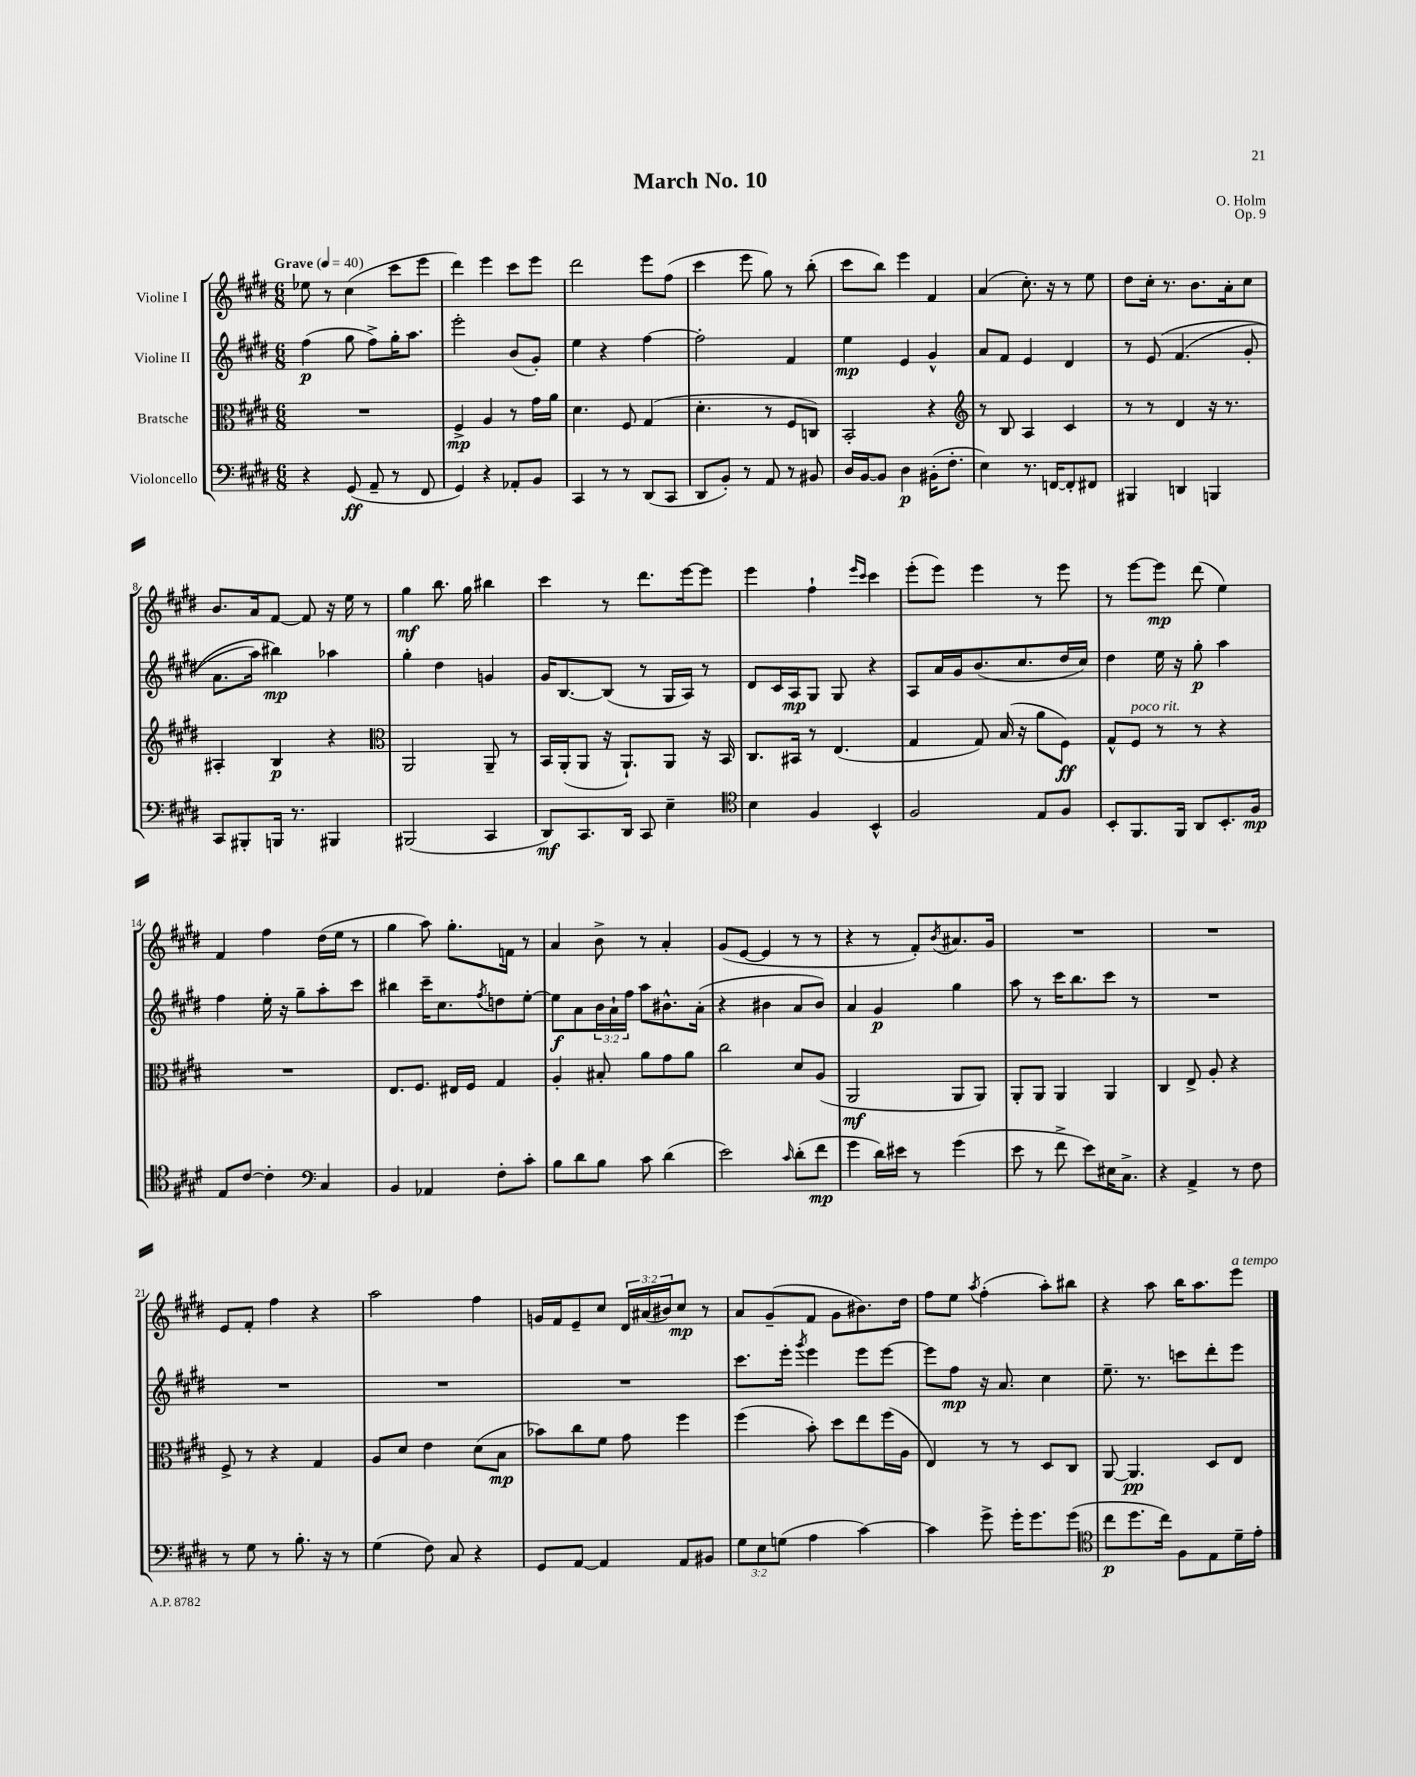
\header { title = "March No. 10" composer = "O. Holm" opus = "Op. 9" }
<<
\new StaffGroup <<
\new Staff = "s0" \with { instrumentName = "Violine I" } {
    \clef treble \key e \major \numericTimeSignature \time 6/8 \override Staff.TupletNumber.text = #tuplet-number::calc-fraction-text \tempo "Grave" 4 = 40
    ees''8 r8 cis''4( cis'''8 e'''8 |
    dis'''4) e'''4 cis'''8 e'''8 |
    dis'''2 e'''8 fis''8( |
    cis'''4 e'''8 gis''8) r8 b''8-.( |
    cis'''8 b''8) e'''4 fis'4 |
    a'4( cis''8.-.) r16 r8 e''8 |
    dis''8 cis''16-. r8. b'8. a'16-. cis''8 |
    b'8. a'16 fis'8~ fis'8 r16 e''16 r8 |
    gis''4\mf b''8. gis''16 bis''4 |
    cis'''4 r8 dis'''8. e'''16~ e'''8 |
    e'''4 fis''4-! \grace { e'''16 cis'''16 } cis'''4 |
    e'''8-.( e'''8) e'''4 r8 e'''8 |
    r8 e'''8~ e'''8\mp dis'''8( e''4) |
    fis'4 fis''4 dis''16( e''16 r8 |
    gis''4 a''8) gis''8.-. f'16 r8 |
    a'4 b'8-> r8 a'4-. |
    gis'8( e'8~ e'4 r8 r8 |
    r4 r8 fis'8-.) \acciaccatura { b'8 } ais'8. gis'16 |
    R2. |
    R2. |
    e'8 fis'8-. fis''4 r4 |
    a''2 fis''4 |
    g'16 fis'16 e'8-- cis''8 \tuplet 3/2 { dis'16 ais'16( bis'16) } cis''8\mp r8 |
    a'8 gis'8--( fis'8 gis'8 bis'8.) dis''16 |
    fis''8 e''8 \acciaccatura { a''8 } fis''4-.( a''8-.) bis''8 |
    r4 a''8 b''16 a''8. e'''8^\markup { \italic "a tempo" } \bar "|." |
}
\new Staff = "s1" \with { instrumentName = "Violine II" } {
    \clef treble \key e \major \numericTimeSignature \time 6/8 \override Staff.TupletNumber.text = #tuplet-number::calc-fraction-text
    fis''4\p( gis''8 fis''8->) gis''16-. a''8. |
    e'''2-. b'8( gis'8-.) |
    e''4 r4 fis''4~ |
    fis''2-. fis'4 |
    e''4\mp e'4 gis'4-^ |
    a'8 fis'8 e'4 dis'4 |
    r8 e'8\( fis'4.( gis'8-. |
    a'8. a''16) bis''4\mp\) aes''4 |
    gis''4-. dis''4 g'4 |
    gis'16 b8.~ b8( r8 gis16 a16) r8 |
    dis'8 cis'16 a16\mp gis8 gis8 r4 |
    a8 a'16 gis'16 b'8.( cis''8. dis''16 cis''16) |
    dis''4 e''16 r16 gis''8-.\p a''4 |
    fis''4 e''16-. r16 gis''8-- a''8-. cis'''8 |
    bis''4 cis'''16-- cis''8. \acciaccatura { fis''8 } d''8 e''8~-. |
    e''8\f a'8 \tuplet 3/2 { b'16 a'16-! fis''16 } a''8 bis'8.-^ a'16-.( |
    r4 bis'4 a'8 bis'8) |
    a'4 gis'4\p gis''4 |
    a''8 r8 cis'''16 b''8. cis'''8 r8 |
    R2. |
    R2. |
    R2. |
    R2. |
    cis'''8. e'''16-. \acciaccatura { gis'''8 } e'''4 e'''8 e'''8~ |
    e'''8 fis''8\mp r16 a'8. cis''4 |
    e''8.-- r8. c'''8 dis'''8-. e'''8 \bar "|." |
}
\new Staff = "s2" \with { instrumentName = "Bratsche" } {
    \clef alto \key e \major \numericTimeSignature \time 6/8
    R2. |
    fis4->\mp a4 r8 gis'16 a'16 |
    dis'4. fis8 gis4( |
    dis'4.-. r8 fis8 c8) |
    b,2-. r4 |
    \clef treble r8 b8 a4 cis'4 |
    r8 r8 dis'4 r16 r8. |
    ais4-. b4\p r4 |
    \clef alto a,2 a,8-- r8 |
    b,16 a,16-.( a,8 r16 a,8.-!) a,8 r16 b,16 |
    cis8. bis,16 r8 e4.( |
    gis4 gis8) b16( r16 a'8 fis8\ff) |
    gis8-^ fis8^\markup { \italic "poco rit." } r8 r8 r4 |
    R2. |
    e8. fis8. eis16 fis16 gis4 |
    a4-. bis8-. a'8 gis'8 a'8 |
    cis''2 dis'8 a8( |
    a,2\mf a,8 a,8) |
    a,8-. a,8 a,4 a,4 |
    cis4 e8-> a8-. r4 |
    fis8-> r8 r4 gis4 |
    a8 dis'8 e'4 dis'8( b8\mp |
    bes'8) cis''8 fis'8 gis'8 fis''4 |
    fis''4( b'8-.) dis''8 e''8 fis''16( a16 |
    e4) r8 r8 dis8 cis8 |
    a,8~ a,4.\pp dis8 e8 \bar "|." |
}
\new Staff = "s3" \with { instrumentName = "Violoncello" } {
    \clef bass \key e \major \numericTimeSignature \time 6/8 \override Staff.TupletNumber.text = #tuplet-number::calc-fraction-text
    r4 gis,8\ff( a,8-- r8 fis,8 |
    gis,4) r4 aes,8-. b,8 |
    cis,4 r8 r8 dis,8( cis,8 |
    dis,8 b,8-.) r8 a,8 r8 bis,8 |
    dis16 b,16~ b,8 dis4\p bis,16-.( fis8.-. |
    e4) r8. f,16~ f,8-. fis,8 |
    bis,,4 d,4 b,,4 |
    cis,8 bis,,8-. b,,16 r8. bis,,4 |
    bis,,2( cis,4 |
    dis,8\mf) cis,8. dis,16 cis,8 e4-- |
    \clef tenor b4 fis4 b,4-^ |
    fis2 e8 fis8 |
    b,8-. fis,8. fis,16 a,8 b,8.-. fis16\mp |
    e8 cis'8~ cis'4-. \clef bass cis4 |
    b,4 aes,4 fis8-. cis'8-. |
    b8 dis'8 b8 cis'8 dis'4( |
    e'2) \grace { cis'16 } dis'8-.( fis'8\mp |
    gis'4 dis'16) eis'16 r8 gis'4( |
    e'8 r8 fis'8-> e'8) eis16 cis8.-> |
    r4 a,4-> r8 fis8 |
    r8 gis8 r8 b8.-. r16 r8 |
    gis4( fis8) cis8 r4 |
    gis,8 a,8~ a,4 a,8 bis,8 |
    \tuplet 3/2 { gis8 e8 g8( } a4 cis'4~) |
    cis'4 gis'8-> gis'16-. gis'8. gis'8( |
    \clef tenor cis''8\p dis''8. cis''16) fis8 e8 dis'16-- e'16-. \bar "|." |
}
>>
>>
